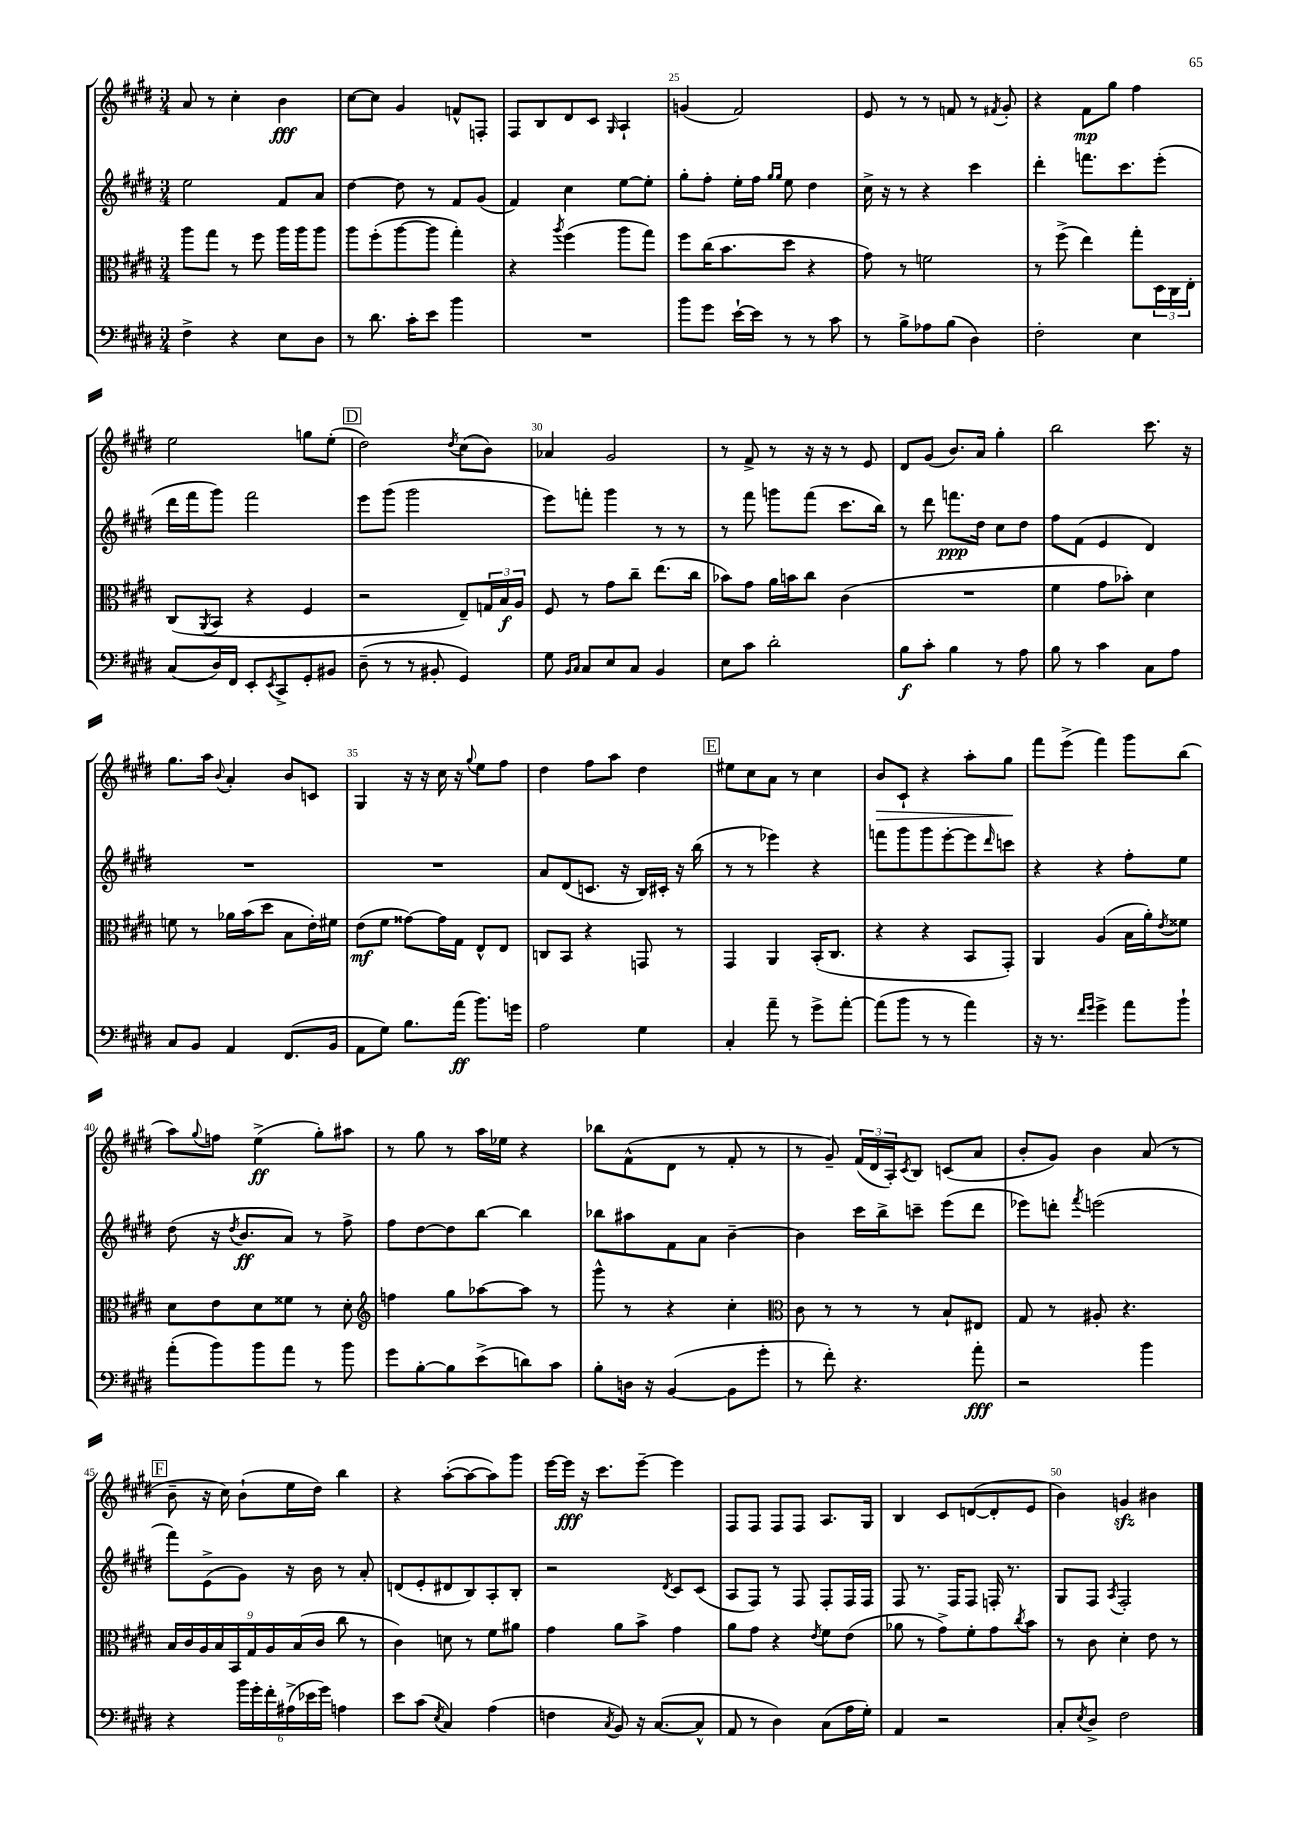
<<
\new StaffGroup <<
\new Staff = "s0" {
    \clef treble \key e \major \numericTimeSignature \time 3/4
    a'8 r8 cis''4-. b'4\fff |
    cis''8~ cis''8 gis'4 f'8-^ f8-. |
    fis8 b8 dis'8 cis'8 \grace { gis16 } a4-! |
    g'4( fis'2) |
    e'8 r8 r8 f'8 r8 \acciaccatura { fis'8 } gis'8-. |
    r4 fis'8\mp gis''8 fis''4 |
    e''2 g''8 e''8-.( |
    \mark \markup { \box "D" } dis''2) \acciaccatura { dis''8 } cis''8( b'8) |
    aes'4 gis'2 |
    r8 fis'8-> r8 r16 r16 r8 e'8 |
    dis'8 gis'8( b'8.) a'16 gis''4-. |
    b''2 cis'''8. r16 |
    gis''8. a''16 \appoggiatura { b'8 } a'4-. b'8 c'8 |
    gis4 r16 r16 cis''16 r16 \appoggiatura { gis''8 } e''8 fis''8 |
    dis''4 fis''8 a''8 dis''4 |
    \mark \markup { \box "E" } eis''8 cis''8 a'8 r8 cis''4 |
    b'8\> cis'8-! r4 a''8-. gis''8\! |
    fis'''8 e'''8->( fis'''4) gis'''8 b''8( |
    a''8) \appoggiatura { gis''8 } f''8 e''4->\ff( gis''8-.) ais''8 |
    r8 gis''8 r8 a''16 ees''16 r4 |
    bes''8 fis'8-^( dis'8 r8 fis'8-. r8 |
    r8 gis'8--) \tuplet 3/2 { fis'16( dis'16 a16-.) } \acciaccatura { cis'8 } b8 c'8( a'8 |
    b'8-. gis'8) b'4 a'8( r8 |
    \mark \markup { \box "F" } b'8-- r16 cis''16) b'8-!( e''16 dis''16) b''4 |
    r4 a''8~-.( a''8~ a''8) gis'''8 |
    e'''16~ e'''16\fff r16 cis'''8. e'''8~-- e'''4 |
    fis8 fis8 fis8 fis8 a8. gis16 |
    b4 cis'8 d'8~( d'8-. e'8 |
    b'4) g'4\sfz bis'4 \bar "|." |
}
\new Staff = "s1" {
    \clef treble \key e \major \numericTimeSignature \time 3/4
    e''2 fis'8 a'8 |
    dis''4~ dis''8 r8 fis'8 gis'8( |
    fis'4) cis''4 e''8~ e''8-. |
    gis''8-. fis''8-. e''16-. fis''16 \grace { gis''16 gis''16 } e''8 dis''4 |
    cis''16-> r16 r8 r4 cis'''4 |
    dis'''4-. f'''8. cis'''8. e'''8-.( |
    dis'''16 fis'''16 gis'''8) fis'''2 |
    \mark \markup { \box "D" } e'''8 gis'''8( gis'''2 |
    e'''8) f'''8-. gis'''4 r8 r8 |
    r8 fis'''8 g'''8 fis'''8( cis'''8. b''16) |
    r8 dis'''8 f'''8.\ppp dis''16 cis''8 dis''8 |
    fis''8 fis'8( e'4 dis'4) |
    R2. |
    R2. |
    a'8 dis'8( c'8. r16 b16) cis'16-. r16 b''16( |
    \mark \markup { \box "E" } r8 r8 ees'''4) r4 |
    f'''8 gis'''8 gis'''8 e'''8~-. e'''8 \grace { dis'''16 } c'''8 |
    r4 r4 fis''8-. e''8 |
    dis''8( r16 \acciaccatura { dis''8 } b'8.\ff a'8) r8 fis''8-> |
    fis''8 dis''8~ dis''8 b''8~ b''4 |
    bes''8 ais''8 fis'8 a'8 b'4~-- |
    b'4 cis'''16 b''16-> c'''8-- e'''8( dis'''8 |
    ees'''8) d'''8-. \acciaccatura { fis'''8 } e'''2( |
    \mark \markup { \box "F" } fis'''8) e'8->( gis'8) r16 b'16 r8 a'8-. |
    d'8( e'8-. dis'8 b8) a8-. b8-. |
    r2 \acciaccatura { dis'8 } cis'8 cis'8( |
    a8 fis8) r8 fis8 fis8-. fis16 fis16 |
    fis8 r8. fis16 fis8 f16-. r8. |
    gis8 fis8 \acciaccatura { a8 } fis2-. \bar "|." |
}
\new Staff = "s2" {
    \clef alto \key e \major \numericTimeSignature \time 3/4
    a''8 gis''8 r8 fis''8 a''16 a''16 a''8 |
    a''8 fis''8-.( a''8~ a''8 gis''4-.) |
    r4 \acciaccatura { a''8 } fis''4( a''8 gis''8) |
    fis''8 cis''16( b'8. dis''8 r4 |
    gis'8) r8 f'2 |
    r8 fis''8->( e''4) gis''8-. \tuplet 3/2 { dis16 cis16 e16-. } |
    cis8( \acciaccatura { a,8 } b,8 r4 fis4 |
    \mark \markup { \box "D" } r2 e8--) \tuplet 3/2 { g16 b16\f a16 } |
    fis8 r8 gis'8 cis''8-- e''8.( cis''16 |
    bes'8) gis'8 a'16 b'16 cis''8 cis'4( |
    R2. |
    fis'4 gis'8 bes'8-.) dis'4 |
    f'8 r8 aes'16 b'16( dis''8 b8 e'16-.) fis'16 |
    e'8\mf( fis'8 gisis'8~) gisis'16 gis16 e8-^ e8 |
    c8 b,8 r4 g,8 r8 |
    \mark \markup { \box "E" } gis,4 a,4 b,16-.( cis8. |
    r4 r4 b,8 gis,8-.) |
    a,4 a4( b16 a'16-.) \acciaccatura { e'8 } fisis'8 |
    dis'8 e'8 dis'8 fisis'8 r8 dis'8-. |
    \clef treble f''4 gis''8 aes''8~ aes''8 r8 |
    gis'''8-^ r8 r4 cis''4-. |
    \clef alto cis'8 r8 r8 r8 b8-! eis8 |
    gis8 r8 ais8-. r4. |
    \mark \markup { \box "F" } \tuplet 9/8 { b16 cis'16 a16 b16 b,16 gis16 a16 b16( cis'16 } cis''8 r8 |
    cis'4) d'8 r8 fis'8 ais'8 |
    gis'4 a'8 b'8-> gis'4 |
    a'8 gis'8 r4 \acciaccatura { e'8 } fis'8 e'8( |
    aes'8 r8 gis'8->) fis'8-. gis'8 \acciaccatura { cis''8 } b'8 |
    r8 cis'8 dis'4-. e'8 r8 \bar "|." |
}
\new Staff = "s3" {
    \clef bass \key e \major \numericTimeSignature \time 3/4
    fis4-> r4 e8 dis8 |
    r8 dis'8. cis'16-. e'8 b'4 |
    R2. |
    b'8 gis'8 e'16~-! e'16 r8 r8 cis'8 |
    r8 b8-> aes8 b8( dis4) |
    fis2-. e4 |
    cis8( dis16) fis,16 e,8-. \acciaccatura { e,8 } cis,8-> gis,8-. bis,8 |
    \mark \markup { \box "D" } dis8--( r8 r8 bis,8-. gis,4) |
    gis8 \grace { b,16 cis16 } cis8 e8 cis8 b,4 |
    e8 cis'8 dis'2-. |
    b8\f cis'8-. b4 r8 a8 |
    b8 r8 cis'4 cis8 a8 |
    cis8 b,8 a,4 fis,8.( b,16 |
    a,8 gis8) b8. a'16\ff( b'8.) g'16 |
    a2 gis4 |
    \mark \markup { \box "E" } cis4-. a'8-- r8 gis'8-> a'8~-. |
    a'8( b'8 r8 r8 a'4) |
    r16 r8. \grace { fis'16 gis'16 } gis'4-> a'8 b'8-! |
    a'8-.( b'8) b'8 a'8 r8 b'8 |
    gis'8 b8~-. b8 e'8->( d'8) cis'8 |
    b8-. d16 r16 b,4~( b,8 gis'8-. |
    r8 fis'8-.) r4. a'8-.\fff |
    r2 b'4 |
    \mark \markup { \box "F" } r4 \tuplet 6/4 { b'16 gis'16-. fis'16-. ais16->( ees'16 gis'16) } a4 |
    e'8 cis'8( \acciaccatura { e8 } cis4) a4( |
    f4 \acciaccatura { cis8 } b,8) r16 cis8.~( cis8-^ |
    a,8 r8 dis4) cis8( a16 gis16-.) |
    a,4 r2 |
    cis8-. \acciaccatura { e8 } dis8-> fis2 \bar "|." |
}
>>
>>
\layout { \context { \Score currentBarNumber = #22 \override BarNumber.break-visibility = ##(#f #t #t) barNumberVisibility = #(every-nth-bar-number-visible 5) } }
